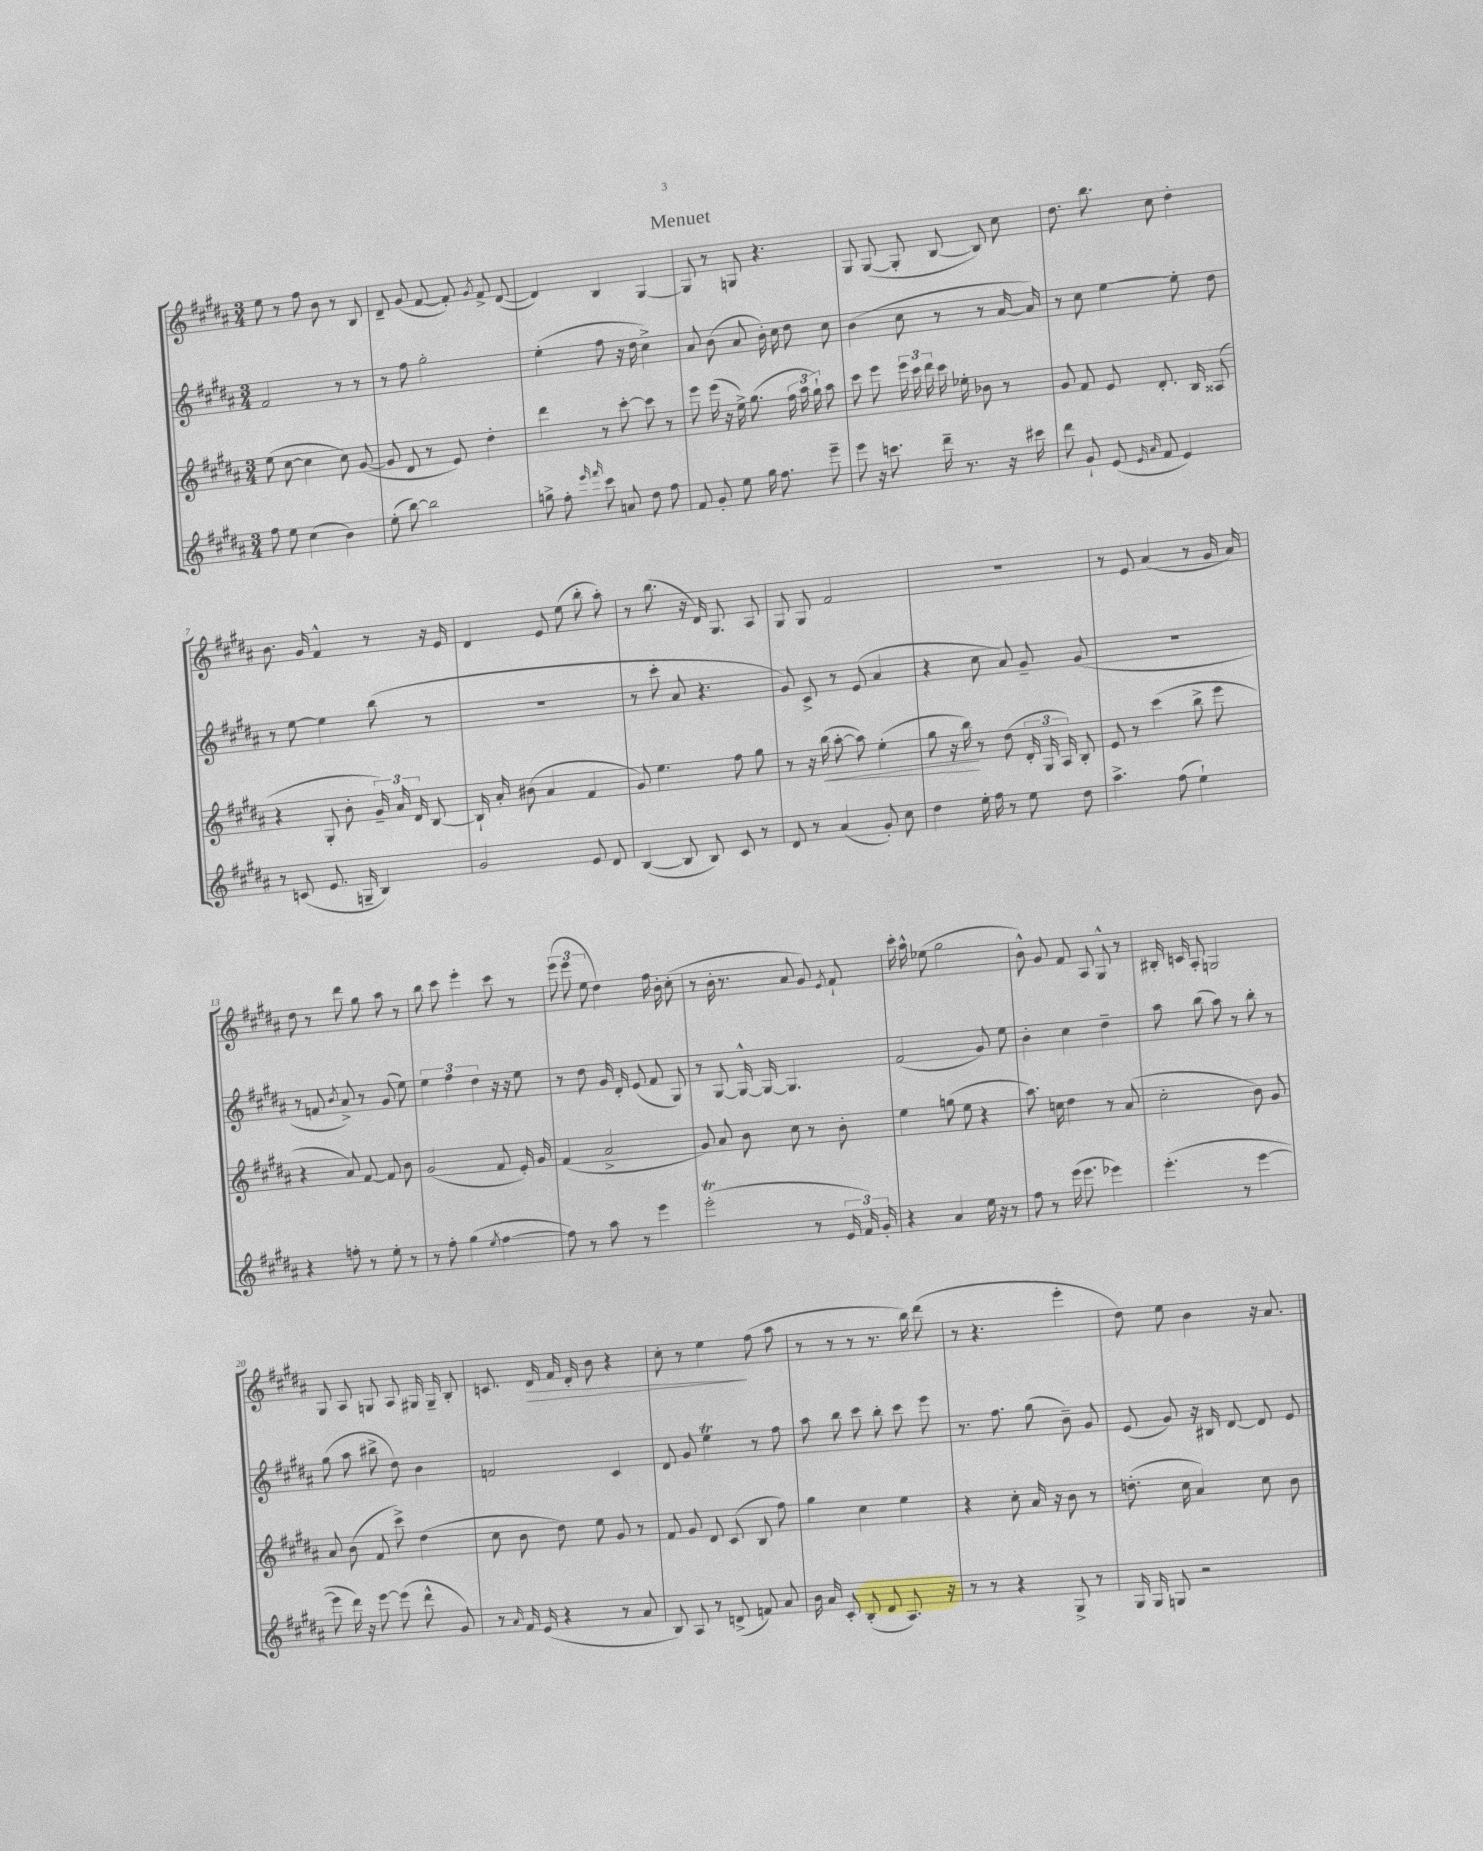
\header { title = "Menuet" }
<<
\new StaffGroup <<
\new Staff = "s0" {
    \clef treble \key b \major \numericTimeSignature \time 3/4
    \autoBeamOff e''8 r8 fis''8 b'8 r8 b8 |
    dis'8-- gis'8( fis'8~ fis'8-.) \acciaccatura { gis'8 } fis'8-> dis'8~( |
    dis'4) b4 gis4~ |
    gis8 r8 g8 r4. |
    gis8 gis8~( gis8-. b8~ b8) cis''8 |
    dis''8. b''8. cis''8 dis''4-. |
    b'8. gis'16 fis'4-^ r8 r16 e'16 |
    dis'4 e'8 e''8( b''8-. ais''8-.) |
    r8 b''8.( r16 dis'16) gis8. ais8 |
    gis8 gis8 fis'2 |
    R2. |
    r8 e'8 ais'4( r8 gis'16 ais'16) |
    dis''8 r8 dis'''8 gis''8 ais''8 r8 |
    b''8 cis'''8 e'''4-. cis'''8 r8 |
    \tuplet 3/2 { e'''8( e'''8 e''8 } dis''4) fis''16 b'16-. cis''8-.( |
    r8 b'16-. r8. ais'8 gis'8) \acciaccatura { e'8 } fis'8-! |
    cis'''16-. ais''16-^ ees''8( gis''2 |
    b'8-^) gis'8 fis'8 ais8 gis8-^ r8 |
    bis16-. c'16 ais8-. g2 |
    gis8 ais8 g8 ais8 gis16 gis16-- b8-. |
    c'8. dis'16\> fis'16 dis'16-. b'8 r4 |
    cis''8-. r8 e''4\! fis''8( ais''8 |
    r8 r8 r8 r8. b''16) dis'''8( |
    r8 r4. e'''4-. |
    dis''8) e''8 b'4 r16 ais'8. \bar "|." |
}
\new Staff = "s1" {
    \clef treble \key b \major \numericTimeSignature \time 3/4
    \autoBeamOff fis'2 r8 r8 |
    r8 fis''8 gis''2-. |
    e''4-.( fis''8 r16 dis''16 cis''4->) |
    ais'8 b'8( ais'8 b'16-.) cis''16 dis''8 cis''8 |
    b'4( cis''8 r8 r8 ais'16~ ais'16) |
    r8 cis''8 e''4~ e''8-. dis''8 |
    r8 e''8~ e''4 b''8( r8 |
    R2. |
    r8 cis'''8-. ais'8 r4. |
    gis'8) cis'8-> r8 e'8( ais'4 |
    r4 cis''8 ais'8) gis'8-- gis'8( |
    R2. |
    r8 f'8 \acciaccatura { b'8 } ais'8->) r8 gis'8( e''8) |
    \tuplet 3/2 { e''4 fis''4 dis''4 } r16 r16 e''8 |
    r8 dis''8 gis'16 dis'16-. e'8( fis'8 gis8) |
    r8 gis8~ gis16~-^ gis16~ gis4. |
    fis'2( gis'8) e''8 |
    b'4-. cis''4 dis''4-- |
    ais''8 b''8( ais''8) r8 b''8-. r8 |
    gis''8( ais''8 bis''8-> dis''8) b'4 |
    f'2 cis'4 |
    dis'8 gis'8 e''4\trill r8 fis''8 |
    ais''8 b''8 cis'''8 b''8-. cis'''8 e'''8 |
    r8. fis''8. gis''8( b'8--) gis'8 |
    e'8( gis'8) r16 bis16 dis'8~ dis'8 e'8 \bar "|." |
}
\new Staff = "s2" {
    \clef treble \key b \major \numericTimeSignature \time 3/4
    \autoBeamOff e''8( cis''8~ cis''4 cis''8) gis'8~( |
    gis'8 dis'8 r8 e'8) dis''4-. |
    dis'''4 r8 cis'''8~-. cis'''8 r8 |
    e'''8 e'''16( r16 e''16->) gis''8.( \tuplet 3/2 { fis''16 ais''16 gis''16-!) } ais''8 |
    cis'''8 e'''8 \tuplet 3/2 { e'''16 cis'''16 dis'''16 } cis'''16 ees''16-. bes'8 r8 |
    gis'8 fis'8 e'8 dis'8.-. b16 aisis8( |
    r4 gis8-. b'8-. \tuplet 3/2 { gis'16--) ais'16 dis'16 } b8~ |
    b16-! ais'16-. bis'8( ais'4 fis'4 |
    gis'8) e''4. fis''8 gis''8 |
    r8 r16 b''16\<( ais''8~-. ais''8) e''4-.( |
    gis''8 r16 b''16\!) r8 dis''8( \tuplet 3/2 { dis'16-. gis16 ais16) } b8-. |
    e'8 r8 cis'''4( b''8-> e'''8 |
    r4 ais'8) fis'8~ fis'8 b'8 |
    gis'2( fis'8 e'16-.) gis'16 |
    fis'4( ais'2-> |
    gis'8) ais'8 b'8 cis''8 r8 b'8-. |
    e''4 g''8( e''8 r4 |
    ais''8.) c''16 dis''4 r8 ais'8( |
    cis''2-. b'8) gis'8 |
    ais'8 b'8( fis'8 cis'''8->) dis''4( |
    cis''8 b'8 dis''8) e''8 gis'8 r8 |
    fis'8 gis'8 dis'8 cis'8( b8 fis''8) |
    gis''4 cis''4 e''4 |
    r4 cis''8-. ais'16 r16 b'8 r8 |
    d''8.-.( cis''16 ais'4) cis''8 b'8 \bar "|." |
}
\new Staff = "s3" {
    \clef treble \key b \major \numericTimeSignature \time 3/4
    \autoBeamOff fis''8 e''8 cis''4( b'4) |
    e''8-.( b''8~) b''2 |
    g''8-> fis''8-. \grace { e'''16 fis'''16 } cis'''8 a'8 dis''8 fis''8 |
    fis'8 gis'8-. e''8 gis''16 fis''8. e'''8-- |
    e'''8 r16 c'''8. dis'''16-- r8. r16 cis'''16 |
    dis'''8 gis'8-! e'8( \grace { e'16 ais'16 } fis'8 e'4) |
    r8 c'8( e'8. g16-- b4) |
    gis'2 e'8 dis'8 |
    b4~( b8 b8) cis'8 r8 |
    dis'8 r8 ais'4( gis'8-.) cis''8 |
    dis''4 e''16-. fis''16 r8 e''8 dis''8 |
    ais''4.-> fis''8( e''4-!) |
    r4 f''8-. r8 e''8-. r8 |
    r8 fis''8-. gis''4( \acciaccatura { e''8 } fis''4~ |
    fis''8) r8 ais''8 r8 e'''4 |
    e'''2-.\trill( r8 \tuplet 3/2 { e'16 fis'16) gis'16-. } |
    r4 ais'4 e''16 r16 r8 |
    fis''8 r8 e'''16( e'''8. ees'''4) |
    e'''4.-.( r8 e'''4~ |
    e'''8 dis'''16) r16 e'''8~ e'''8( dis'''8-^ gis'8) |
    r8 \grace { ais'16 } fis'16 e'16( r4 r8 ais'8 |
    b8) ais8 r8 d'8->( f'8) ais'8 |
    b'16 ais'16 cis'8-. b8-.( dis'8 ais8.) r16 |
    r8 r8 r4 gis8-> r8 |
    gis16 gis16 g8 r2 \bar "|." |
}
>>
>>
